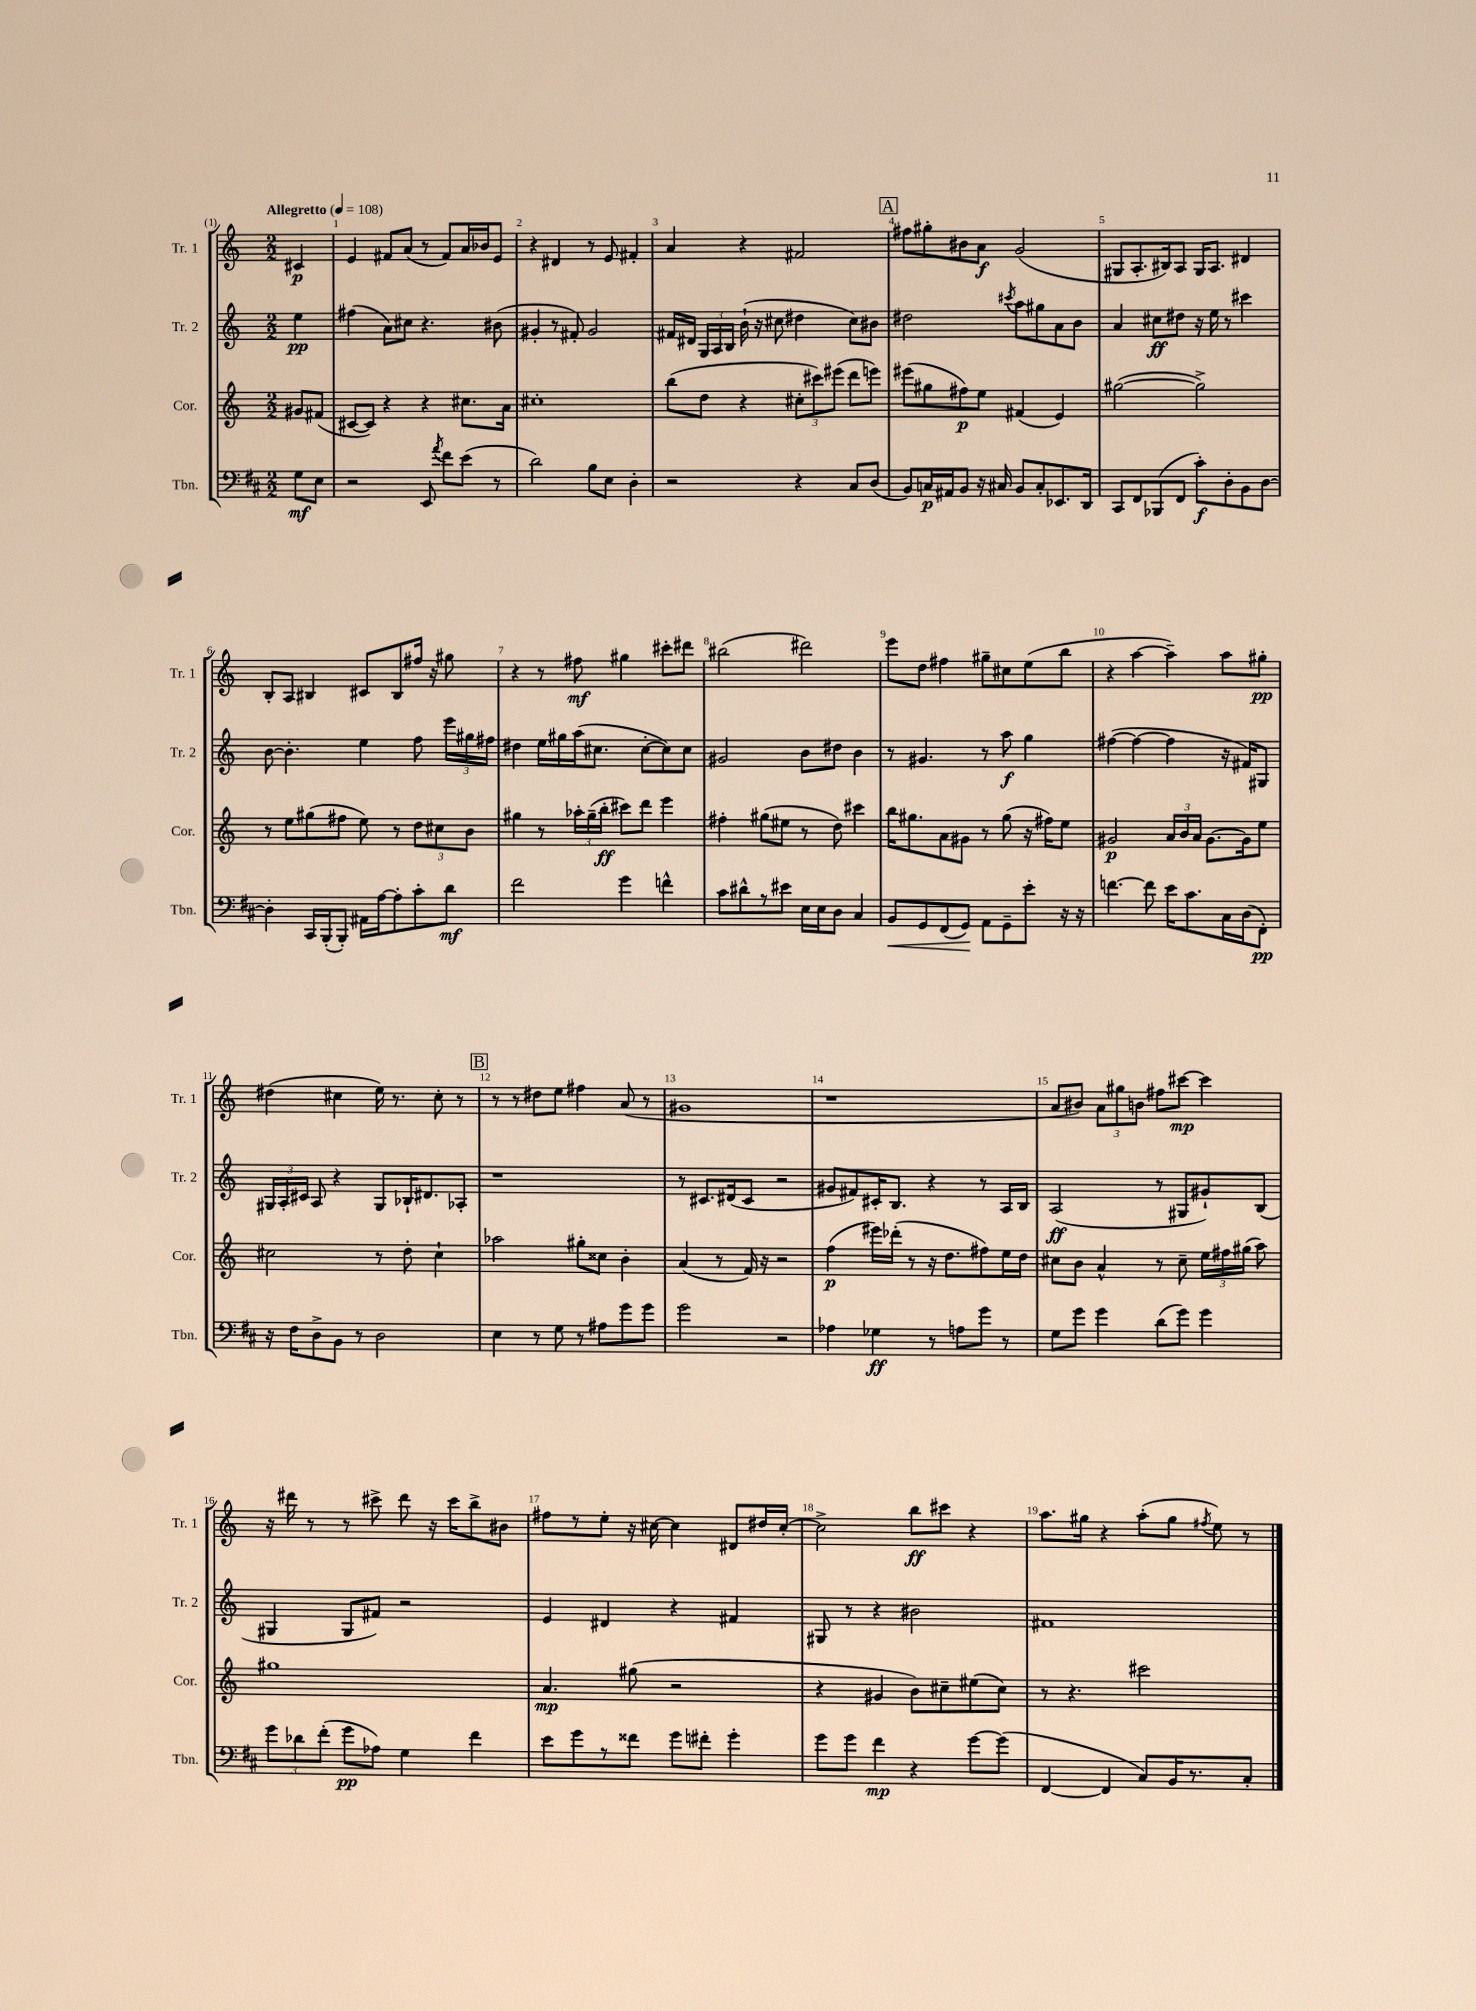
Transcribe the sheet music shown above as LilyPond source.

<<
\new StaffGroup <<
\new Staff = "s0" \with { instrumentName = "Tr. 1" shortInstrumentName = "Tr. 1" } {
    \clef treble \key c \major \numericTimeSignature \time 2/2 \partial 4 \tempo "Allegretto" 4 = 108
    \autoBeamOff cis'4\p |
    e'4 fis'8[ a'8]( r8 fis'8[) a'16 bes'16 e'8] |
    r4 dis'4 r8 e'8 fis'4-. |
    a'4 r4 fis'2 |
    \mark \markup { \box "A" } fis''8[ gis''8-. bis'8 a'8]\f g'2( |
    gis8[ a8.-. bis16) a8] gis16[ a8.] dis'4 |
    b8[-. a8] bis4 cis'8[ bis8 fis''16] r16 gis''8 |
    r4 r8 fis''8\mf gis''4 cis'''8[-. dis'''8] |
    bis''2( dis'''2) |
    e'''8[ d''8] fis''4 gis''8[-- cis''8 e''8( b''8] |
    r4 a''4~ a''4--) a''8[ gis''8]-.\pp |
    dis''4( cis''4 e''16) r8. cis''8-. r8 |
    \mark \markup { \box "B" } r8 r8 dis''8[ e''8] fis''4 a'8( r8 |
    gis'1 |
    r1 |
    a'8[ bis'8]) \tuplet 3/2 { a'8[ gis''8 b'8] } fis''8[ cis'''8]~\mp cis'''4 |
    r16 dis'''16 r8 r8 cis'''8-> dis'''8 r16 cis'''16[ b''8-> bis'8] |
    fis''8[ r8 e''8]-. r16 cis''16~ cis''4 dis'8[ dis''16 cis''16]~-. |
    cis''2-> b''8[\ff cis'''8] r4 |
    a''8.[ gis''16] r4 a''8[-.( gis''8] \acciaccatura { fis''8 } e''8) r8 \bar "|." |
}
\new Staff = "s1" \with { instrumentName = "Tr. 2" shortInstrumentName = "Tr. 2" } {
    \clef treble \key c \major \numericTimeSignature \time 2/2 \partial 4
    \autoBeamOff e''4\pp |
    fis''4( a'8[) cis''8] r4. bis'8( |
    gis'4-. r8 fis'8-.) gis'2 |
    fis'16[ dis'16] \tuplet 3/2 { g16[ a16 b16] } b'16-!( r16 cis''8 dis''4 cis''8[) bis'8] |
    \mark \markup { \box "A" } dis''2 \acciaccatura { cis'''8 } a''8[ gis''8 a'8 b'8] |
    a'4 cis''8[\ff dis''8] r16 e''16 r8 cis'''4 |
    b'8~ b'4.-. e''4 f''8 \tuplet 3/2 { e'''16[ gis''16 fis''16] } |
    dis''4 e''16[ gis''16 a''16( cis''8.] cis''8[~-. cis''8) cis''8] |
    gis'2 b'8[ dis''8] b'4 |
    r8 gis'4. r8 a''8\f g''4 |
    fis''4~( fis''4~ fis''4 r16 fis'16[) gis8] |
    \tuplet 3/2 { gis16[ a16-. cis'16] } a8 r4 gis8[ bes16-! dis'8. aes8]-. |
    \mark \markup { \box "B" } r1 |
    r8 cis'8.[ dis'16( cis'8] r2 |
    gis'8[ fis'8) cis'16-. b8.] r4 r8 a16[ b16] |
    a2\ff( r8 gis8[ gis'8-!) b8]( |
    gis4 gis8[ fis'8]) r2 |
    e'4 dis'4 r4 fis'4 |
    gis8 r8 r4 bis'2 |
    fis'1 \bar "|." |
}
\new Staff = "s2" \with { instrumentName = "Cor." shortInstrumentName = "Cor." } {
    \clef treble \key c \major \numericTimeSignature \time 2/2 \partial 4
    \autoBeamOff gis'8[ fis'8]( |
    cis'8[~ cis'8]) r4 r4 cis''8.[ a'16] |
    cis''1-. |
    b''8[( d''8] r4 \tuplet 3/2 { cis''8[-. cis'''8) eis'''8]( } d'''8[ e'''8]) |
    \mark \markup { \box "A" } eis'''8[( gis''8 fis''8\p) e''8] fis'4( e'4) |
    gis''2~( gis''2->) |
    r8 e''8[ gis''8( fis''8] e''8) r8 \tuplet 3/2 { d''8[ cis''8 b'8] } |
    gis''4 r8 \tuplet 3/2 { aes''16[-. gis''16--( b''16]-.\ff } cis'''8[) d'''8] e'''4 |
    fis''4-. gis''8[( eis''8] r8 d''8) cis'''4 |
    b''16[ gis''8. a'8 gis'8] r8 gis''8( r16 fis''16[) e''8] |
    gis'2\p \tuplet 3/2 { a'16[ b'16 a'16] } gis'8.[~ gis'16 e''8] |
    cis''2 r8 d''8-. cis''4-! |
    \mark \markup { \box "B" } aes''2 gis''8[-. cisis''8] b'4-. |
    a'4( r8 f'16) r16 r2 |
    f''4\p( eis'''16[) des'''16]-.( r8 r16 d''8.[ fis''8) e''16 d''16] |
    cis''8[ b'8] a'4-^ r8 cis''8-- \tuplet 3/2 { e''16[ fis''16 gis''16]( } a''8) |
    gis''1 |
    a'4.\mp gis''8( r2 |
    r4 gis'4 b'8[) cis''8-- eis''8( cis''8]) |
    r8 r4. cis'''2 \bar "|." |
}
\new Staff = "s3" \with { instrumentName = "Tbn." shortInstrumentName = "Tbn." } {
    \clef bass \key d \major \numericTimeSignature \time 2/2 \partial 4
    \autoBeamOff g8[\mf e8] |
    r2 e,8 \acciaccatura { a'8 } fis'8[ e'8]( r8 |
    d'2) b8[ e8] d4-. |
    r2 r4 cis8[ d8]( |
    \mark \markup { \box "A" } b,8[) c16\p ais,16 b,8] r16 cis16 b,8[ cis8-. ees,8. d,16] |
    cis,8[ fis,8 bes,,8( fis,8] cis'8[-.\f) d8-. b,8 d8]~ |
    d4-. cis,16[ b,,16-.( b,,8]-.) ais,16[ a16~ a8-. cis'8-. d'8]\mf |
    fis'2 g'4 f'4-^ |
    cis'8[ dis'8-^ r8 eis'8] e16[ e16 d8] cis4 |
    b,8[\< g,8 fis,8( g,8]\!) a,8[ g,8-- e'8]-. r16 r16 |
    f'4.~ f'8 e'16[ cis'8. cis16 d16( fis,8]-.\pp) |
    r16 fis16[ d8-> b,8] r8 d2 |
    \mark \markup { \box "B" } e4 r8 g8 r8 ais8[ g'8 g'8] |
    g'2 r2 |
    aes4 ges4\ff r8 a8[ g'8] r8 |
    g8[ g'8] g'4 d'8[( g'8]) g'4 |
    \tuplet 3/2 { g'8[ des'8 fis'8]-.( } g'8[\pp aes8]) g4 fis'4 |
    e'8[ g'8 r8 fisis'8] g'8[ fis'8]-. g'4-. |
    g'8[ g'8] fis'4\mp r4 g'8[~ g'8]( |
    fis,4~ fis,4 cis8[) b,16 r8. cis8]-. \bar "|." |
}
>>
>>
\layout { \context { \Score \override BarNumber.break-visibility = ##(#f #t #t) barNumberVisibility = #all-bar-numbers-visible } }
